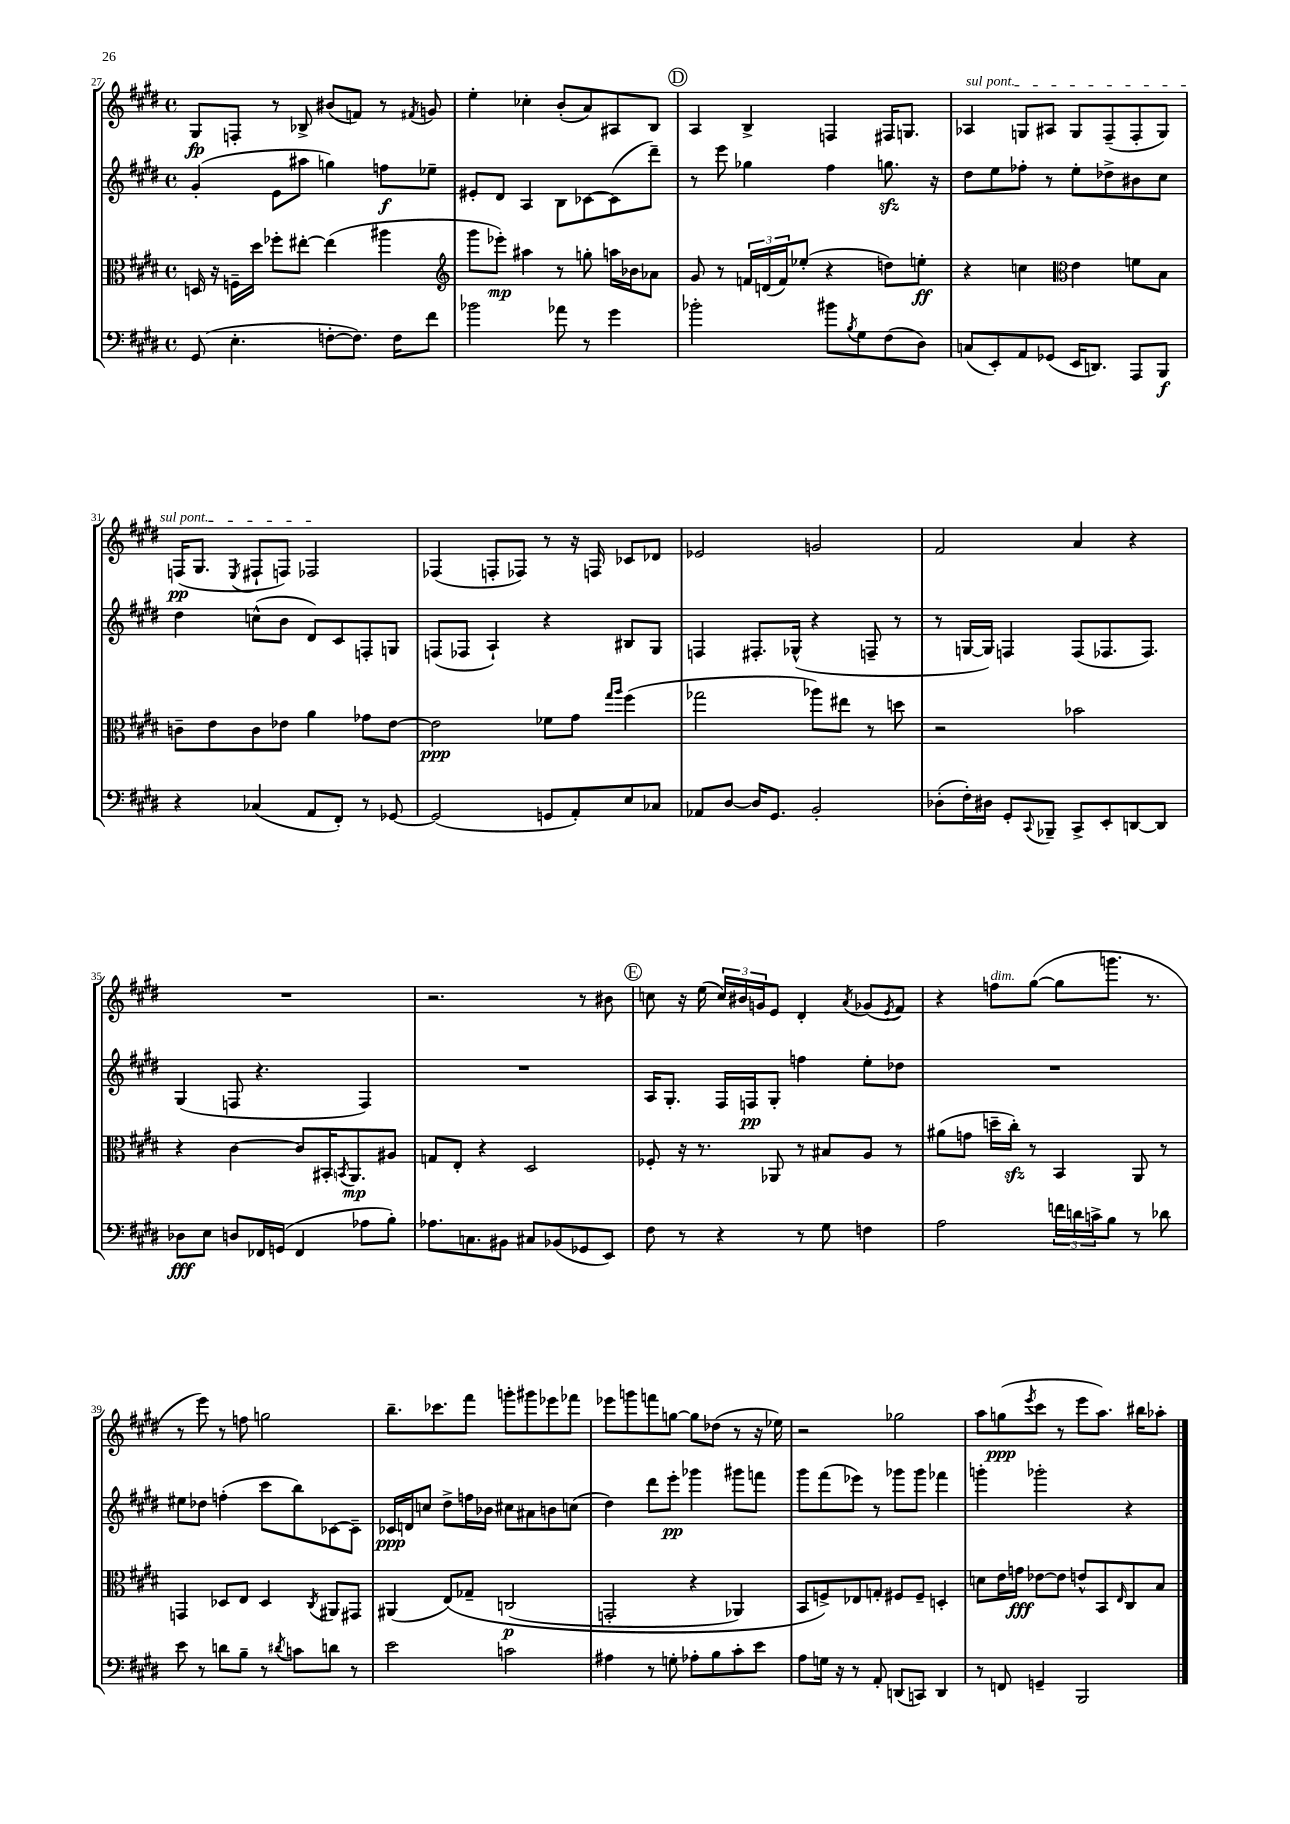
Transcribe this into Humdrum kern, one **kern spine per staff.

**kern	**dynam	**kern	**dynam	**kern	**dynam	**kern	**dynam
*part4	*part4	*part3	*part3	*part2	*part2	*part1	*part1
*staff4	*staff4	*staff3	*staff3	*staff2	*staff2	*staff1	*staff1
*clefF4	*	*clefC3	*	*clefG2	*	*clefG2	*
*k[f#c#g#d#]	*	*k[f#c#g#d#]	*	*k[f#c#g#d#]	*	*k[f#c#g#d#]	*
*M4/4	*	*M4/4	*	*M4/4	*	*M4/4	*
*met(c)	*	*met(c)	*	*met(c)	*	*met(c)	*
=27	=27	=27	=27	=27	=27	=27	=27
(8GG#/	.	16Dn/	.	(4g#'/	.	8G#/L	fp
.	.	16r	.	.	.	.	.
4.E'\	.	16Fn~\LL	.	.	.	8Fn'/J	.
.	.	16dd#\JJ	.	.	.	.	.
.	.	8ff-X'\L	.	8e\L	.	8r	.
.	.	[8ee#X'\J	.	8aa#X\J	.	8B-X^/	.
[8Fn'\L	.	(4ee#\]	.	4ggn\)	.	(8b#X/L	.
8.F\J])	.	.	.	.	.	8fn/J)	.
.	.	4aa#X\	.	8ffn\L	f	8r	.
16F\KL	.	.	.	.	.	.	.
.	.	.	.	.	.	8qf#X/	.
8f#\J	.	.	.	8ee-X~\J	.	8gn/	.
=28	=28	=28	=28	=28	=28	=28	=28
*	*	*clefG2	*	*	*	*	*
2b-X\	.	8ggg#\L	.	8e#X'/L	.	4ee'\	.
.	.	8eee-X'\J)	mp	8d#/J	.	.	.
.	.	4aa#X\	.	4A/	.	4cc-X'\	.
8a-X\	.	8r	.	8B\L	.	(8b'/L	.
8r	.	8ggn'\	.	[8c-X\	.	8a/)	.
4g#\	.	16aan\LL	.	(8c-\]	.	8A#X/	.
.	.	16b-X\J	.	.	.	.	.
.	.	8a-X\J	.	8ddd#~\J)	.	8B/J	.
!!LO:REH:place=s1:t=D
=29	=29	=29	=29	=29	=29	=29	=29
2b-X'\	.	8g#/	.	8r	.	4A/	.
.	.	8r	.	8eee\	.	.	.
.	.	24fn/LL	.	4gg-X\	.	4B^/	.
.	.	(24dn/	.	.	.	.	.
.	.	24f/J)	.	.	.	.	.
.	.	(8ee-X'/J	.	.	.	.	.
8b#X\L	.	4r	.	4ff#\	.	4Fn/	.
8qB/	.	.	.	.	.	.	.
8G#\	.	.	.	.	.	.	.
(8F#\	.	8ddn\L)	.	8.ggnzz\	.	16F#X/KL	.
.	.	.	.	.	.	8.Gn/J	.
8D#\J)	.	8een'\J	ff	.	.	.	.
.	.	.	.	16r	.	.	.
=30	=30	=30	=30	=30	=30	=30	=30
!	!	!	!	!	!	!LO:TX:a:i:t=sul pont.	!
(8Cn/L	.	4r	.	8dd#\L	.	4A-X/	.
8EE'/)	.	.	.	8ee\	.	.	.
8AA/	.	4ccn\	.	8ff-X'\J	.	8Gn/L	.
(8GG-X/J	.	.	.	8r	.	8A#X/J	.
*	*	*clefC3	*	*	*	*	*
16EE/KL	.	4e\	.	8ee'\L	.	8G/L	.
8.DDn/J)	.	.	.	.	.	.	.
.	.	.	.	8dd-X^\	.	(8F#~/	.
8AAA/L	.	8fn\L	.	8b#X\	.	8F#'/	.
8BBB/J	f	8B\J	.	8cc#\J	.	8G/J)	.
!!LO:LB:g=z
=31	=31	=31	=31	=31	=31	=31	=31
4r	.	8cn~\L	.	4dd#\	.	(16Fn/KL	pp
.	.	.	.	.	.	8.G#/J	.
.	.	8e\	.	.	.	.	.
.	.	.	.	.	.	8qE/	.
(4C-X/	.	8c\	.	(8ccn^^\L	.	8F#X`/L	.
.	.	8e-X\J	.	8b\J	.	8Fn/J)	.
8AA/L	.	4a\	.	8d#/L)	.	2F-X/	.
8FF#'/J)	.	.	.	8c#/	.	.	.
8r	.	8g-X\L	.	8Fn'/	.	.	.
[8GG-X/	.	[8e-\J	.	8Gn/J	.	.	.
=32	=32	=32	=32	=32	=32	=32	=32
(2GG-/]	.	2e-\]	ppp	(8Fn/L	.	(4F-X/	.
.	.	.	.	8F-X/J	.	.	.
.	.	.	.	4A`/)	.	8Fn'/L	.
.	.	.	.	.	.	8F-X/J)	.
8GGn/L	.	8f-X\L	.	4r	.	8r	.
8AA'/)	.	8g#\J	.	.	.	16r	.
.	.	.	.	.	.	16Fn/	.
.	.	16qqgg#/LL	.	.	.	.	.
.	.	16qqaa/JJ	.	.	.	.	.
8E/	.	(4ff#\	.	8B#X/L	.	8c-X/L	.
8C-X/J	.	.	.	8G#/J	.	8d-X/J	.
=33	=33	=33	=33	=33	=33	=33	=33
8AA-X/L	.	2gg-X\	.	4Fn/	.	2e-X/	.
[8D#/J	.	.	.	.	.	.	.
16D#/KL]	.	.	.	8.F#X'/L	.	.	.
8.GG#/J	.	.	.	.	.	.	.
.	.	.	.	(16G-X^^/Jk	.	.	.
2BB'/	.	8aa-X\L)	.	4r	.	2gn/	.
.	.	8ee#X\J	.	.	.	.	.
.	.	8r	.	8Fn~/	.	.	.
.	.	8ddn\	.	8r	.	.	.
=34	=34	=34	=34	=34	=34	=34	=34
(8D-X'\L	.	2r	.	8r	.	2f#/	.
16F#'\L)	.	.	.	[16Gn/LL	.	.	.
16D#X\JJ	.	.	.	16G/JJ])	.	.	.
8GG#'/L	.	.	.	4Fn/	.	.	.
8qqCC#/	.	.	.	.	.	.	.
8BBB-X~/J	.	.	.	.	.	.	.
8CC#^/L	.	2b-X\	.	(8F/L	.	4a/	.
8EE'/	.	.	.	8.F-X/	.	.	.
[8DDn/	.	.	.	.	.	4r	.
.	.	.	.	8.F-/J)	.	.	.
8DD/J]	.	.	.	.	.	.	.
!!LO:LB:g=z
=35	=35	=35	=35	=35	=35	=35	=35
8D-X\L	fff	4r	.	(4G#/	.	1r	.
8E\J	.	.	.	.	.	.	.
8Dn/L	.	[4c#\	.	8Fn/	.	.	.
16FF-X/L	.	.	.	4.r	.	.	.
(16GGn/JJ	.	.	.	.	.	.	.
4FF-/	.	8c#/L]	.	.	.	.	.
.	.	16BB#X'/K	.	.	.	.	.
.	.	8qBBn/	.	.	.	.	.
.	.	8.AA/	mp	.	.	.	.
8A-X\L	.	.	.	4F/)	.	.	.
8B'\J)	.	8A#X/J	.	.	.	.	.
=36	=36	=36	=36	=36	=36	=36	=36
8.A-X\L	.	8Gn/L	.	1r	.	2.r	.
.	.	8E'/J	.	.	.	.	.
8.Cn\	.	.	.	.	.	.	.
.	.	4r	.	.	.	.	.
8BB#X\J	.	.	.	.	.	.	.
8C#X/L	.	2D#/	.	.	.	.	.
(8BB-X/	.	.	.	.	.	.	.
8GG-X/	.	.	.	.	.	8r	.
8EE/J)	.	.	.	.	.	8b#X\	.
!!LO:REH:place=s1:t=E
=37	=37	=37	=37	=37	=37	=37	=37
8F#\	.	8F-X'/	.	16A/KL	.	8ccn\	.
.	.	.	.	8.G#'/J	.	.	.
8r	.	16r	.	.	.	16r	.
.	.	8.r	.	.	.	(16ee\	.
4r	.	.	.	16F#/LL	.	24cc/LL)	.
.	.	.	.	.	.	24b#X/	.
.	.	.	.	16Fn/J	pp	.	.
.	.	.	.	.	.	24gn/J	.
.	.	8AA-X/	.	8G#'/J	.	8e/J	.
8r	.	8r	.	4ffn\	.	4d#'/	.
8G#\	.	8B#X/L	.	.	.	.	.
.	.	.	.	.	.	8qa/	.
4Fn\	.	8A/J	.	8ee'\L	.	(8g-X/L	.
.	.	.	.	.	.	8qe/	.
.	.	8r	.	8dd-X\J	.	8f#/J)	.
=38	=38	=38	=38	=38	=38	=38	=38
2A\	.	(8a#X\L	.	1r	.	4r	.
.	.	8gn\J	.	.	.	.	.
!	!	!	!	!	!	!LO:TX:a:i:t=dim.	!
.	.	16ddn~\LL	.	.	.	8ffn\L	.
.	.	16cc#zz'\JJ)	.	.	.	.	.
.	.	8r	.	.	.	([8gg#\J	.
24fn\LL	.	4BB/	.	.	.	8gg#\L]	.
24dn\	.	.	.	.	.	.	.
24cn^\J	.	.	.	.	.	.	.
8B\J	.	.	.	.	.	8.gggn\J	.
8r	.	8AA/	.	.	.	.	.
.	.	.	.	.	.	8.r	.
8d-X\	.	8r	.	.	.	.	.
!!LO:LB:g=z
=39	=39	=39	=39	=39	=39	=39	=39
8e\	.	4GGn/	.	8ee#X\L	.	8r	.
8r	.	.	.	8dd-X\J	.	8eee\)	.
8dn\L	.	8D-X/L	.	(4ffn'\	.	8r	.
8B~\J	.	8E/J	.	.	.	8ffn\	.
8r	.	4D-/	.	8ccc#\L	.	2ggn\	.
8qd#X/	.	.	.	.	.	.	.
8cn\L	.	.	.	8bb\)	.	.	.
.	.	8qC#/	.	.	.	.	.
8dn\J	.	8AA#X/L	.	[8c-X\	.	.	.
8r	.	8GG#X/J	.	8c-~\J]	.	.	.
=40	=40	=40	=40	=40	=40	=40	=40
2e\	.	(4AA#X/	.	16c-X/LL	ppp	8.bb~\L	.
.	.	.	.	16dn/J	.	.	.
.	.	.	.	8ccn/J	.	.	.
.	.	.	.	.	.	8.ccc-X\	.
.	.	(8E/L)	.	8dd#^\L	.	.	.
.	.	8G-X~/J	.	16ffn\L	.	8fff#\J	.
.	.	.	.	16b-X\JJ	.	.	.
2cn\	.	(2Cn/	p	8cc#X\L	.	8gggn'\L	.
.	.	.	.	8a#X\	.	8ggg#X\	.
.	.	.	.	8bn\	.	8eee-X\	.
.	.	.	.	(8ccn\J	.	8fff-X\J	.
=41	=41	=41	=41	=41	=41	=41	=41
4A#X\	.	2GGn'/	.	4dd#\)	.	8eee-X\L	.
.	.	.	.	.	.	8gggn\	.
8r	.	.	.	8ddd#\L	.	8fffn\	.
8Gn'\	.	.	.	8eee'\J	pp	[8ggn\J	.
8A-X'\L	.	4r	.	4ggg-X\	.	8gg\L]	.
8B\	.	.	.	.	.	(8dd-X\J	.
8c#'\	.	4AA-X/)	.	8ggg#X\L	.	8r	.
8e\J	.	.	.	8fffn\J	.	16r	.
.	.	.	.	.	.	16ee-X\)	.
=42	=42	=42	=42	=42	=42	=42	=42
8A\L	.	8BB/L	.	8ggg#\L	.	2r	.
16Gn\Jk	.	8Fn^/)	.	(8fff#\	.	.	.
16r	.	.	.	.	.	.	.
8r	.	8E-X/	.	8eee-X\J)	.	.	.
8AA'/	.	8Gn'/J	.	8r	.	.	.
(8DDn/L	.	8F#X/L	.	8ggg-X\L	.	2gg-X\	.
8CCn/J)	.	8F#~/J	.	8ggg-\J	.	.	.
4DD/	.	4Dn'/	.	4fff-X\	.	.	.
=43	=43	=43	=43	=43	=43	=43	=43
8r	.	8dn\L	.	4gggn'\	.	8aa\L	.
8FFn/	.	16e\L	.	.	.	(8ggn\	ppp
.	.	16gn\JJ	fff	.	.	.	.
.	.	.	.	.	.	8qeee/	.
4GGn~/	.	[8e-X\L	.	2ggg-X'\	.	8ccc#\J	.
.	.	8e-\J]	.	.	.	8r	.
2BBB/	.	8en^^/L	.	.	.	8eee\L	.
.	.	8BB/	.	.	.	8.aa\J)	.
.	.	16qqE/	.	.	.	.	.
.	.	8C#/	.	4r	.	.	.
.	.	.	.	.	.	16bb#X\KL	.
.	.	8B/J	.	.	.	8aa-X'\J	.
==	==	==	==	==	==	==	==
*-	*-	*-	*-	*-	*-	*-	*-
